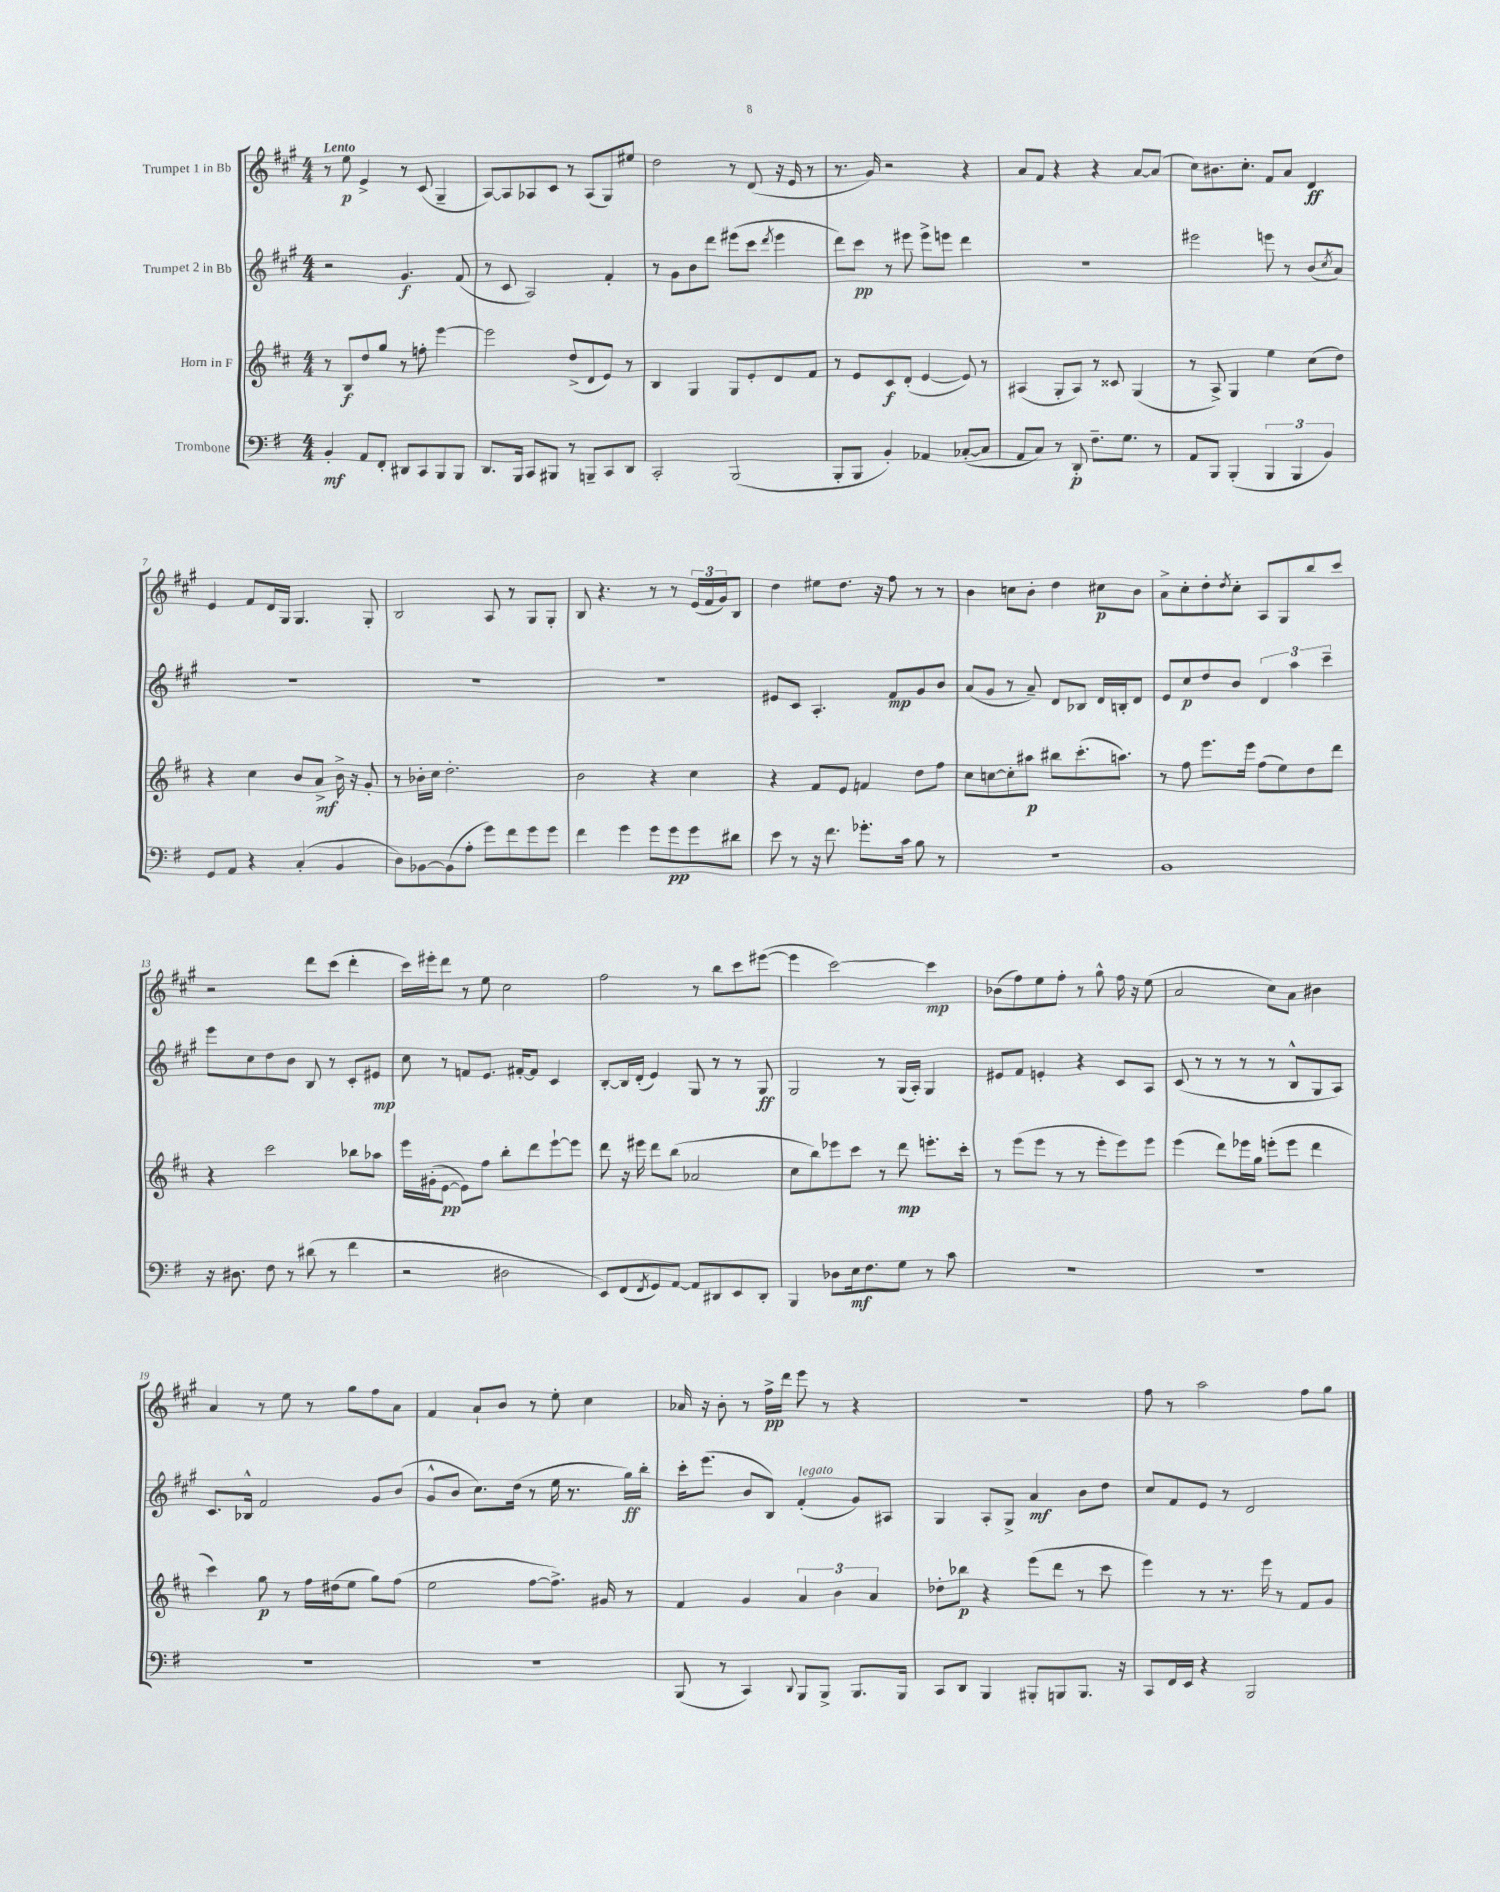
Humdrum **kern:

**kern	**kern	**kern	**kern
*staff4	*staff3	*staff2	*staff1
*clefF4	*clefG2	*clefG2	*clefG2
*k[f#]	*k[f#c#]	*k[f#c#g#]	*k[f#c#g#]
*M4/4	*M4/4	*M4/4	*M4/4
4BB'	8r	2r	8r
.	8B	.	8ee
8AA	8dd	.	4e^
8FF#'	8gg	.	.
8DD#	8r	4.g#	8r
8CC	8ff'	.	(8c#
8BBB	[4eee	.	4G#~
8BBB	.	(8f#	.
=	=	=	=
8.DD	2eee]	8r	[8A)
.	.	8c#	8A]
16BBB	.	.	.
8CC	.	2A)	8A-
8BBB#	.	.	8c#
8r	(8dd^	.	8r
8BBB~	8d	.	(8A-
8CC	8e)	4f#'	8G#)
8DD	8r	.	8ee#
=	=	=	=
2CC'	4B	8r	2dd
.	.	8g#	.
.	4G	8b	.
.	.	8ddd	.
(2BBB	8G	(8eee#	8r
.	8e'	8ccc#	(8d
.	.	8qddd	.
.	8d	4eee#	16r
.	.	.	16e
.	8f#	.	8r
=	=	=	=
8BBB'	8r	8ddd)	8.r
8BBB	8e	8ccc#	.
.	.	.	16g#)
4BB')	8c#	8r	2r
.	(8d'	8eee#	.
4AA-	[4e	8eee#^	.
.	.	8eee	.
([8C-'	8e])	4ddd	4r
8C-]	8r	.	.
=	=	=	=
8AA	(4A#	1r	8a
8C)	.	.	8f#
8r	8G'	.	4r
8DD'	8A#)	.	.
8.F#~	8r	.	4r
.	8c##	.	.
8.G	.	.	.
.	(4G	.	[8a
8r	.	.	(8a]
=	=	=	=
8AA	8r	2eee#	8cc#)
8BBB	8A^)	.	8.b#
(4BBB'	4G	.	.
.	.	.	8.cc#'
6BBB	4ee	8eee	8f#
.	.	8r	8a
6BBB	.	.	.
.	(8cc#	(8b	4d
6BB)	.	.	.
.	.	8qcc#	.
.	8dd)	8a)	.
=	=	=	=
8GG	4r	1r	4e
8AA	.	.	.
4r	4cc#	.	8f#
.	.	.	16d
.	.	.	16G#
(4C'	8b	.	4.G#
.	8a^	.	.
4BB	16b^	.	.
.	16r	.	.
.	8g'	.	8G#'
=	=	=	=
8D)	8r	1r	2B
[8BB-	16b-'	.	.
.	16cc#	.	.
(8BB-]	2.dd'	.	.
8A'	.	.	.
8g)	.	.	8A
8f#	.	.	8r
8g	.	.	8G#
8g	.	.	8G#'
=	=	=	=
4f#	2b	1r	8B
.	.	.	4.r
4g	.	.	.
8g	4r	.	8r
8g	.	.	8r
8g	4cc#	.	(24e
.	.	.	24f#
.	.	.	24g#)
8d#	.	.	8B
=	=	=	=
8e	4r	8e#	4dd
8r	.	8c#	.
16r	8f#	4.A'	8ee#
8.f#	.	.	.
.	8e	.	8.dd
8.g-'	4f	.	.
.	.	.	16r
.	.	8f#	8ff#
16c	.	.	.
8B	8dd	8g#	8r
8r	8ff#	8b	8r
=	=	=	=
1r	8cc#	(8a	4b
.	[8cc	8g#	.
.	8cc']	8r	8cc
.	8aa#	8a~)	8b'
.	8bb#	8d	4dd
.	(8.ccc#'	8B-	.
.	.	16d	8cc#
.	8.aa)	16B'	.
.	.	8d	8b
=	=	=	=
1BB	8r	8e	8a^
.	8ff#	8cc#	8cc#'
.	8.eee	8dd	8dd'
.	.	.	8qdd
.	.	8b	8cc#'
.	16eee	.	.
.	(8ff#	6d	8A
.	8ee)	.	8G#
.	.	6aa	.
.	8dd	.	8bb
.	.	6ccc#~	.
.	8ddd	.	8ccc#
=	=	=	=
16r	4r	8eee	2r
8.D#	.	.	.
.	.	8cc#	.
8F#	2ccc#	8dd	.
8r	.	8b	.
(8d#	.	8B	8ddd
8r	.	8r	(8ccc#
4f#	8bb-	8c#'	4ddd'
.	8aa-	8e#	.
=	=	=	=
2r	16eee	8cc#	16ccc#)
.	(16g#'	.	16eee#'
.	[8e	8r	8ddd
.	8e])	8f	8r
.	8ff#	8.e	8ee
2D#	8bb'	.	2cc#
.	.	[16f#'	.
.	8ddd	8f#]	.
.	[8eee`	4c#	.
.	8eee]	.	.
=	=	=	=
8EE)	8ddd	[8B'	2ff#
(8FF#	16r	16B]	.
.	16eee#	(16d'	.
8qFF#	.	.	.
8GG)	8ddd	4e)	.
[8AA	(8bb	.	.
8AA]	2a-	8G#	8r
8DD#	.	8r	8bb
8EE	.	8r	8ccc#
8DD#'	.	8G#	([8eee#
=	=	=	=
4BBB	8cc#	2G#	4eee#]
.	8bb)	.	.
8D-	8eee-	.	[2ccc#)
16E	8ccc#	.	.
8.F#	.	.	.
.	8r	8r	.
8G	8ddd	(16G#	.
.	.	16A')	.
8r	8.eee'	4G#	4ccc#]
8c	.	.	.
.	16ccc#'	.	.
=	=	=	=
1r	8r	8e#	(8b-
.	(8eee	8f#	8ff#)
.	8eee	4e'	8ee
.	8r	.	8ff#'
.	8r	4r	8r
.	8eee'	.	8gg#^^
.	8eee)	8c#	16ff#
.	.	.	16r
.	8eee	8A	(8ee
=	=	=	=
1r	(4eee	(8c#	2a
.	.	8r	.
.	8ddd)	8r	.
.	16eee-	8r	.
.	16gg	.	.
.	(8eee'	8r	8cc#)
.	8eee	8B^^	8a
.	4ddd	8G#	4b#
.	.	8A)	.
=	=	=	=
1r	4ccc#)	8.c#	4a
.	.	16B-^^	.
.	8gg	2f#	8r
.	8r	.	8ee
.	16ff#	.	8r
.	(16dd#	.	.
.	8ee	.	8gg#
.	8gg)	8g#	8ff#
.	(8ff#	(8b	8a
=	=	=	=
1r	2ee	8g#^^	4f#
.	.	8b	.
.	.	8.cc#)	8a`
.	.	.	8b
.	.	(16dd	.
.	[8ff#	8r	8r
.	8.ff#^])	16ee	8ee'
.	.	8.r	.
.	.	.	4cc#
.	16g#	.	.
.	8r	16gg#)	.
.	.	16bb'	.
=	=	=	=
(8BBB	4f#	16ccc#'	16a-
.	.	(8.eee	16r
8r	.	.	8b'
4CC)	4g	8b	8r
.	.	8B)	16ff#^
.	.	.	16ddd
8qqDD	.	.	.
8BBB	6a	(4f#'	8eee
8BBB^	.	.	8r
.	6b	.	.
8.BBB	.	8g#)	4r
.	6a	.	.
.	.	8A#	.
16BBB	.	.	.
=	=	=	=
8CC	8dd-'	4G#	1r
8DD	8bb-	.	.
4BBB	4r	8A'	.
.	.	8G#^	.
8BBB#'	(8eee	4a	.
8BBB	8ddd	.	.
8.BBB	8r	8b	.
.	8ccc#	8dd	.
16r	.	.	.
=	=	=	=
8CC	4eee)	8cc#	8ff#
16FF#	.	8f#	8r
16EE	.	.	.
4r	8r	8e	2aa
.	8.r	8r	.
2BBB	.	2d	.
.	16eee	.	.
.	8r	.	.
.	8f#	.	8ff#
.	8g	.	8gg#
==	==	==	==
*-	*-	*-	*-
